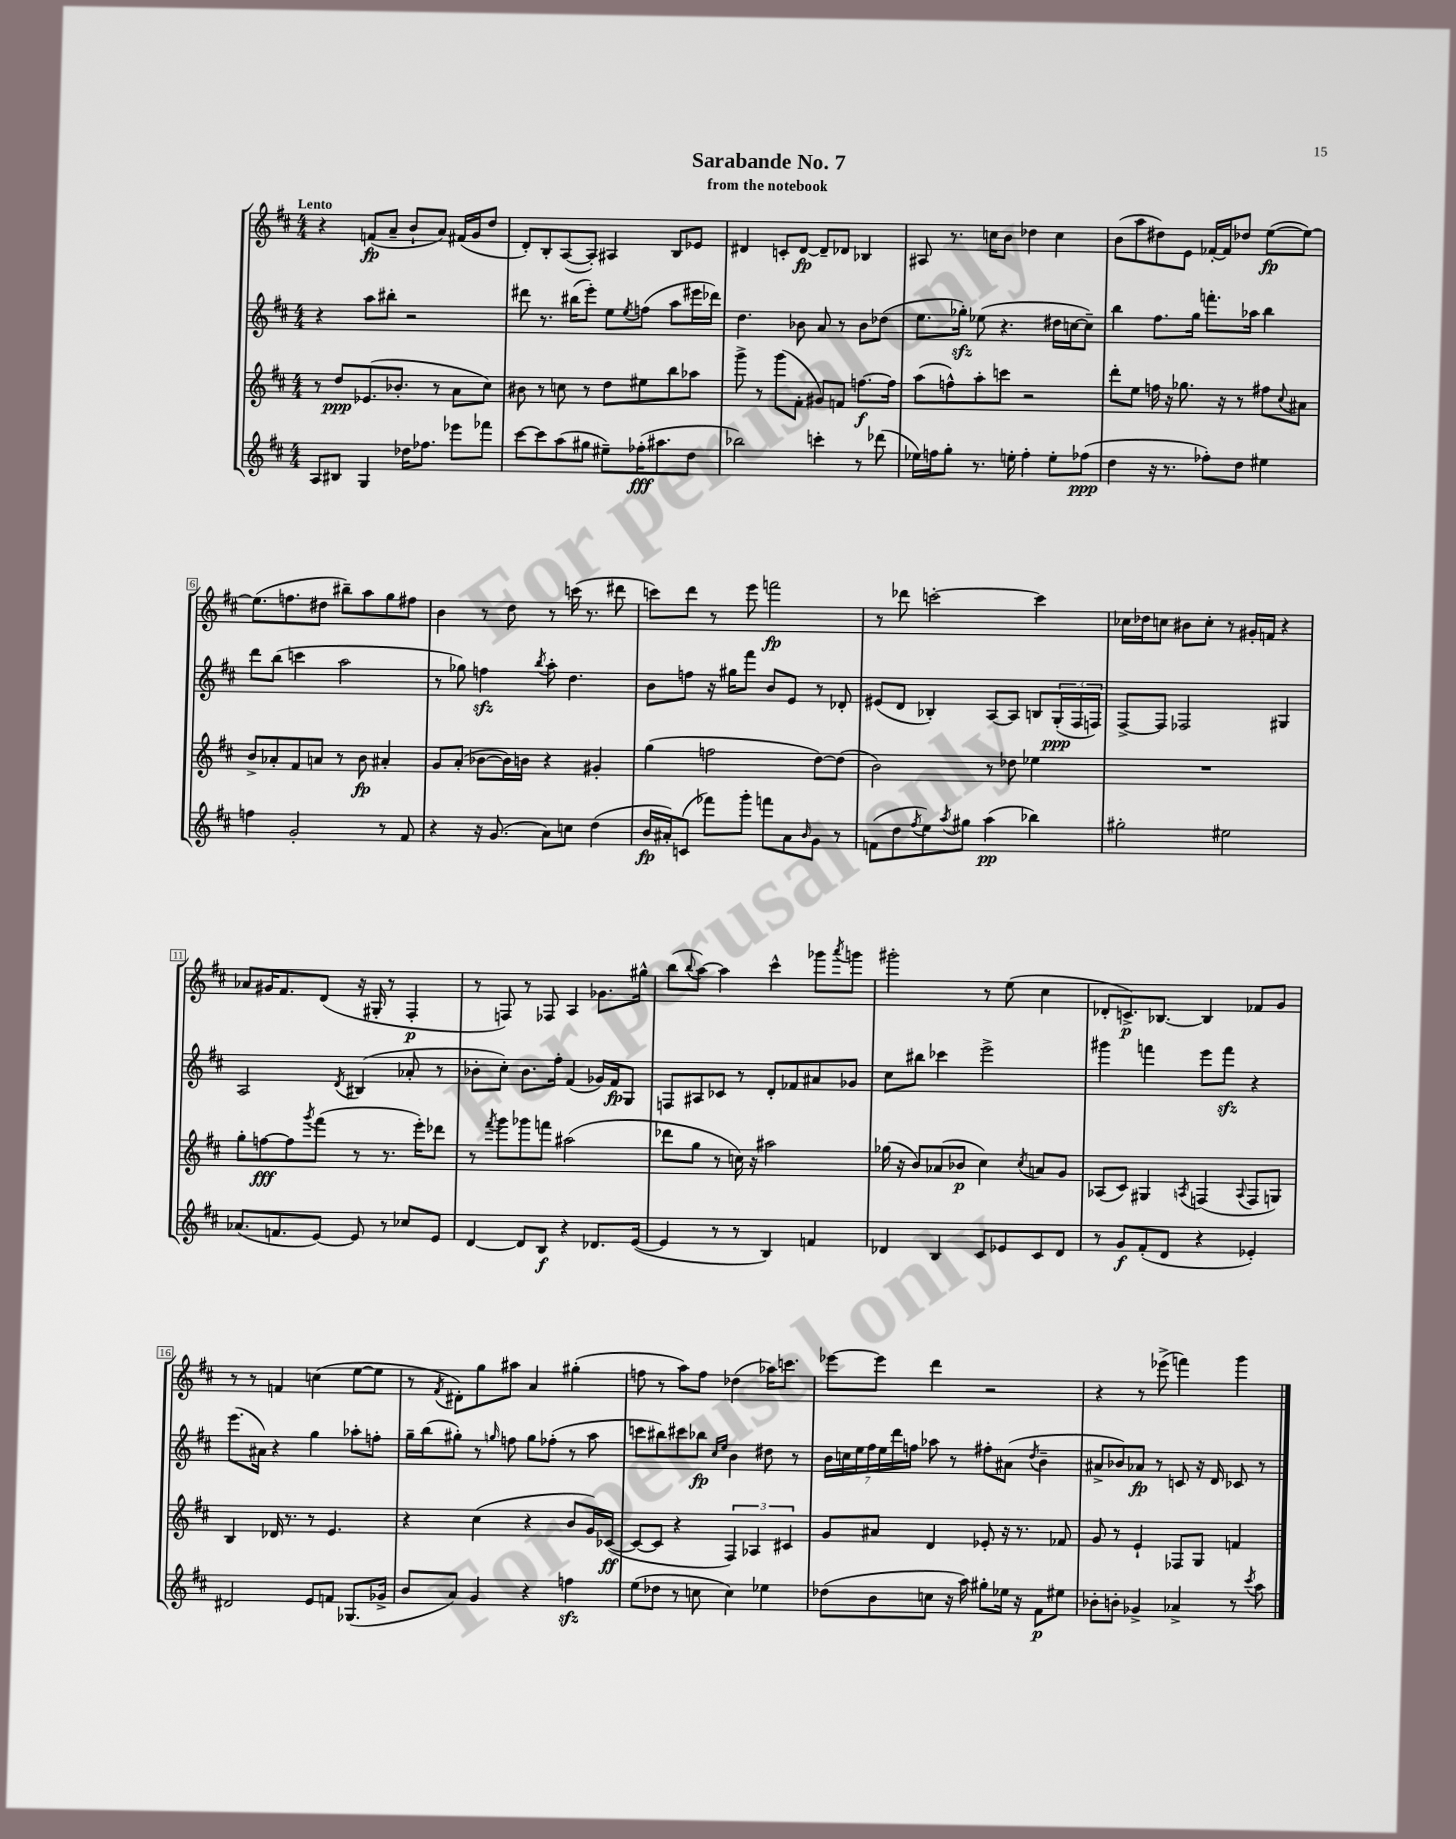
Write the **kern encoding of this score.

**kern	**kern	**kern	**kern
*staff4	*staff3	*staff2	*staff1
*clefG2	*clefG2	*clefG2	*clefG2
*k[f#c#]	*k[f#c#]	*k[f#c#]	*k[f#c#]
*M4/4	*M4/4	*M4/4	*M4/4
8A	8r	4r	4r
8B#	8dd	.	.
4G	(8.e-	8aa	(8f
.	.	8bb#'	8a~
.	8.b-'	.	.
16dd-	.	2r	8b`
8.ff-	.	.	.
.	8r	.	8a)
8eee-	8a	.	(16f#
.	.	.	16g
8fff-	8cc#)	.	8dd
=	=	=	=
[8ccc#	8b#	8ddd#	8d')
8ccc#]	8r	8.r	8B'
(8aa	8cc	.	([8A
.	.	(16bb#	.
8gg#	8r	8eee')	8A'])
8ee#~)	8dd	8ee	4A#
.	.	8qee	.
(16ff-'	8ee#	(8ff	.
8.aa#	.	.	.
.	8bb	8aa	8B
8dd	8aa-	16eee#	8e-
.	.	16ddd-)	.
=	=	=	=
2bb-)	8ggg^	4.dd	4d#
.	8r	.	.
.	(8ggg	.	8c'
.	8f#'	8b-	[8d#
4ccc'	8g#)	8a	8d#~]
.	8f	8r	8d-
8r	[8.ff	8b-	4B-
(8ddd-	.	(8dd-	.
.	16ff]	.	.
=	=	=	=
16ee-)	(8aa	8.ee	8A#
16ff	.	.	.
8gg'	8ff^^)	.	8.r
.	.	16gg-')	.
8.r	8aa'	(8ee-	.
.	.	.	16cc
.	8ccc	4.r	8b
16ee'	.	.	.
4ff'	2r	.	4dd-
8ee'	.	16dd#	4cc
.	.	[16cc	.
(8ff-	.	8cc~])	.
=	=	=	=
4dd	8ddd'	4bb	(8b
.	8ee	.	8aa
16r	16ff	8.ff#	8dd#)
8.r	16r	.	.
.	8.gg-	.	8e
.	.	16gg	.
8ff-')	.	8.fff'	[16f-'
.	16r	.	16f-]
8dd	8r	.	8dd-
.	.	16aa-	.
4ee#	8ff#	4bb	([8ee
.	8qqcc#	.	.
.	8a#	.	8ee_)
=	=	=	=
4ff	8b^	8ddd	(8.ee]
.	8a-'	(8bb	.
.	.	.	8.ff
2g'	8f#	4ccc	.
.	8a	.	8dd#
.	8r	2aa	8bb#~)
.	8b	.	8aa
8r	4a#'	.	8gg
8f#	.	.	8ff#
=	=	=	=
4r	8g	8r	4b
.	(8a'	8gg-)	.
16r	[8b-	4ff	8r
(8.g	.	.	.
.	16b-])	.	8dd
.	16b	.	.
.	.	8qbb	.
8a)	4r	8aa'	8r
8cc	.	4.dd	(16ccc
.	.	.	8.r
(4dd	4g#'	.	.
.	.	.	8ddd#
=	=	=	=
16b	(4gg	8b	8ccc)
16a#')	.	.	.
(8c	.	8ff	8ddd
8fff-)	2ff	16r	8r
.	.	16gg#	.
8ggg'	.	8fff#	8eee
8fff	.	8b	2fff
8a#	.	8e	.
16qqb	.	.	.
8g	[8dd)	8r	.
8r	(8dd]	8d-'	.
=	=	=	=
(8f	2b)	(8e#	8r
8dd	.	8d	8ddd-
8qff#	.	.	.
8ee)	.	4B-')	[2ccc'
8qaa	.	.	.
8gg#	.	.	.
(4aa	8r	[8A	.
.	8dd-	8A]	.
4bb-)	4ee-	8B	4ccc]
.	.	(24G'	.
.	.	24F#	.
.	.	24F)	.
=	=	=	=
2gg#'	1r	[8F#^	16cc-
.	.	.	16dd-
.	.	8F#]	8cc
.	.	2F-	8b#
.	.	.	8cc'
2ee#	.	.	8r
.	.	.	16g#'
.	.	.	16f
.	.	4G#	4r
=	=	=	=
(8.a-	8gg'	2A	8a-
.	[8ff	.	16g#
8.f	.	.	8.f#
.	8ff]	.	.
.	8qggg	.	.
[8e)	(8fff#	.	(8d
.	.	8qd	.
8e]	8r	(4B#	16r
.	.	.	16G#'
8r	8.r	.	8r
8cc-	.	8a-'	4F#'
.	16eee')	.	.
8e	8ddd-	8r	.
=	=	=	=
[4d	8r	8b-'	8r
.	8qfff#	.	.
.	8ggg	8cc#')	8F)
8d]	8ggg-	8.b-	8r
8B	8fff	.	8F-
.	.	16ff#'	.
4r	(2aa#	(4f#	4A
8.d-	.	16g-)	8.g-
.	.	16f#	.
.	.	8G	.
([16e	.	.	16gg#^^
=	=	=	=
4e]	8ddd-	8F	(8bb
.	.	.	8qqbb
.	8gg	8A#	[8aa)
8r	8r	8c-	4aa]
8r	16cc)	8r	.
.	16r	.	.
4B)	2aa#	8d'	4ccc#^^
.	.	8f-	.
4f	.	8a#	8ggg-
.	.	.	8qaaa
.	.	8g-	8ggg
=	=	=	=
4d-	(16gg-	8cc#	2ggg#'
.	16r	.	.
.	8b)	8bb#	.
4B	(8a-	4ccc-	.
.	8b-	.	.
8c#	4cc#)	2eee^	8r
8e-	.	.	(8ee
.	8qcc#	.	.
8c#	8a	.	4cc#
8d-	8g	.	.
=	=	=	=
8r	(8A-	4ggg#	8d-'
8g	8c#)	.	8.c^)
(8f#'	4G#	4fff	.
.	.	.	[8.B-
8d	.	.	.
.	8qA	.	.
4r	(4F	8eee	4B-]
.	.	8fff	.
.	8qqA	.	.
4e-')	8F	4r	8f-
.	8G)	.	8g
=	=	=	=
2d#	4B	(8.eee	8r
.	.	.	8r
.	.	16a#)	.
.	16d-	4r	4f
.	8.r	.	.
8e	8r	4gg	(4cc
8f	4.e	.	.
(8.G-	.	8aa-'	[8ee
.	.	8ff'	8ee]
16g-^	.	.	.
=	=	=	=
8b	4r	16gg~	8r
.	.	(16bb	.
.	.	.	8qf#
8a)	.	8gg#')	8d#')
4g	(4cc#	8r	8gg
.	.	16qqgg	.
.	.	8ff	8aa#
4r	4r	8gg	4a
.	.	(8ff-'	.
4ff	8b	8r	(4gg#'
.	16g)	8aa	.
.	([16c-	.	.
=	=	=	=
(8ee	8c-_	8ccc	8ff
8dd-	8c-]	8bb#)	8r
8r	4r	8ccc#	8aa)
8cc	.	8bb-	8ff
.	.	16qqcc#	.
.	.	16qqee	.
4cc)	6F#)	4b	(4dd-
.	6A-	.	.
4ee-	.	8dd#	16aa-)
.	.	.	8.ccc
.	6c#	.	.
.	.	8r	.
=	=	=	=
(8dd-	8g	28b	[8eee-
.	.	28cc	.
.	.	28ee	.
.	.	28ff#	.
8b	8a#	.	8eee-]
.	.	28ee	.
.	.	28ddd	.
.	.	28ff	.
8cc	4d	8aa-	4ddd
16r	.	8r	.
16aa)	.	.	.
8gg#'	8e-'	8ff#'	2r
16ee-	16r	(8a#	.
16r	8.r	.	.
.	.	8qdd	.
8f#	.	4b~	.
8ee#	8f-	.	.
=	=	=	=
8b-'	8g	8a#^	4r
8b'	8r	8b-)	.
4g-^	4e`	8a-	8r
.	.	8r	(8eee-^
4a-^	8F-	8c	4fff)
.	8G	16r	.
.	.	16d	.
8r	4f	8c-	4ggg
8qccc#	.	.	.
8aa	.	8r	.
==	==	==	==
*-	*-	*-	*-
